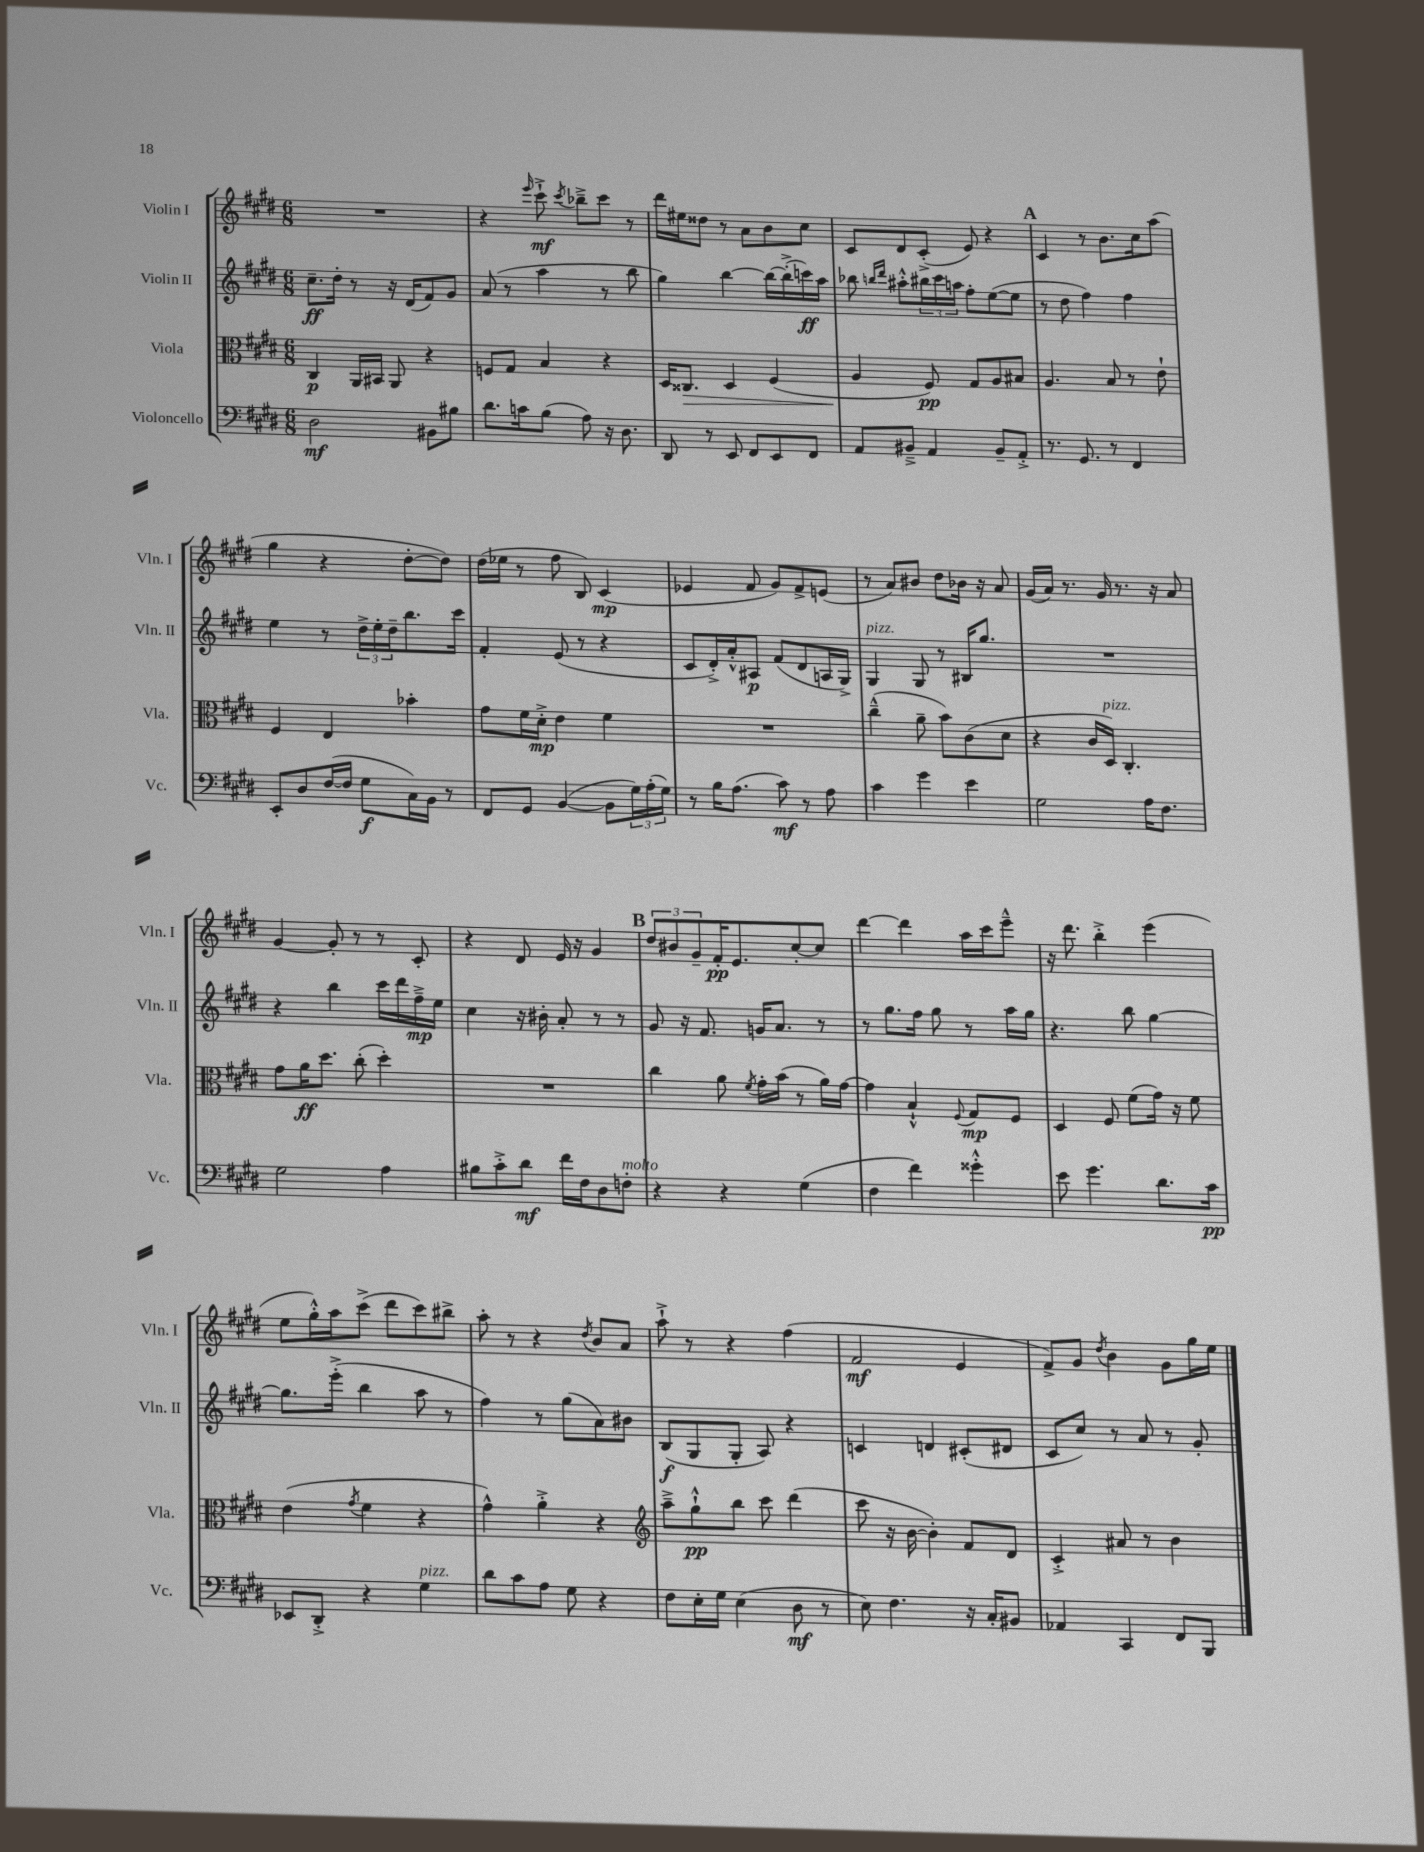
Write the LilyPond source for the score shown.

<<
\new StaffGroup <<
\new Staff = "s0" \with { instrumentName = "Violin I" shortInstrumentName = "Vln. I" } {
    \clef treble \key e \major \numericTimeSignature \time 6/8
    R2. |
    r4 \grace { e'''16 } cis'''8-!->\mf \acciaccatura { cis'''8 } bes''8---> cis'''8 r8 |
    dis'''16 eis''16 disis''8 r8 a'8 b'8 cis''8 |
    cis'8 dis'8 cis'8-.->( e'8) r4 |
    \mark \markup { \bold "A" } cis'4 r8 b'8. cis''16 a''8( |
    gis''4 r4 dis''8~-. dis''8) |
    dis''16( ees''16 r8 fis''8 b8) cis'4\mp( |
    ees'4 fis'8 gis'8) fis'8-> e'8( |
    r8 a'8) bis'8 dis''8 bes'16 r16 a'8 |
    gis'16( a'16) r8. gis'16 r8. r16 a'8 |
    gis'4~ gis'8-. r8 r8 cis'8-. |
    r4 dis'8 e'16 r16 gis'4 |
    \mark \markup { \bold "B" } \tuplet 3/2 { dis''8 bis'8 gis'8-- } fis'16-.\pp e'8. cis''8~-. cis''8 |
    dis'''4~ dis'''4 a''16 cis'''16 e'''8---^ |
    r16 dis'''8. b''4-.-> e'''4( |
    e''8 gis''16-.-^) a''16 cis'''8->( dis'''8 cis'''8) bis''8-> |
    a''8-. r8 r4 \acciaccatura { dis''8 } b'8 a'8 |
    a''8-!-> r8 r4 fis''4( |
    fis'2\mf e'4 |
    fis'8->) gis'8 \acciaccatura { dis''8 } b'4 gis'8 gis''16 e''16 \bar "|." |
}
\new Staff = "s1" \with { instrumentName = "Violin II" shortInstrumentName = "Vln. II" } {
    \clef treble \key e \major \numericTimeSignature \time 6/8
    cis''8.--\ff dis''16-. r8 r16 dis'16( fis'8) gis'8 |
    a'8( r8 a''4 r8 b''8 |
    gis''4) b''4~ b''16~ b''16-.->( c'''16\ff) a''16 |
    bes''8 \grace { b''16 dis'''16 } ais''8-.-^ \tuplet 3/2 { bis''16 cis'''16 a''16 } fis''8-. e''8~( e''8 |
    \mark \markup { \bold "A" } r8 dis''8 fis''4) fis''4 |
    e''4 r8 \tuplet 3/2 { dis''16-> e''16-. dis''16-- } b''8. cis'''16 |
    fis'4-. e'8( r8 r4 |
    cis'8 dis'16-.->) a'16-.-^ ais8\p fis'8( dis'8 a16 gis16->) |
    gis4^\markup { \italic "pizz." } gis8 r8 bis16 gis''8. |
    R2. |
    r4 b''4 cis'''16 dis'''16 fis''16--->\mp e''16 |
    cis''4 r16 bis'16-. a'8-. r8 r8 |
    \mark \markup { \bold "B" } gis'8 r16 fis'8. g'16 a'8. r8 |
    r8 gis''8. fis''16 gis''8 r8 a''16 gis''16 |
    r4. b''8 gis''4~ |
    gis''8. e'''16-.->( b''4 a''8 r8 |
    fis''4) r8 gis''8( a'8) bis'8 |
    b8\f( gis8 gis8-. a8) r4 |
    c'4 d'4 cis'8-.( dis'8 |
    cis'8 cis''8) r8 a'8 r8 gis'8-. \bar "|." |
}
\new Staff = "s2" \with { instrumentName = "Viola" shortInstrumentName = "Vla." } {
    \clef alto \key e \major \numericTimeSignature \time 6/8
    cis4\p a,16 bis,16 a,8 r4 |
    f8 gis8 b4 r4 |
    dis16 cisis8.\> dis4 fis4( |
    a4\! fis8\pp) gis8 a8 bis8 |
    \mark \markup { \bold "A" } a4. b8 r8 e'8-! |
    fis4 e4 bes'4-. |
    gis'8 fis'16 dis'16-.->\mp e'4 fis'4 |
    R2. |
    cis''4---^( a'8-- b'8) cis'8( dis'8 |
    r4 cis'16 dis16^\markup { \italic "pizz." }) cis4.-. |
    gis'8 a'16\ff dis''8. cis''8-.( dis''4-.) |
    R2. |
    \mark \markup { \bold "B" } cis''4 a'8 \acciaccatura { fis'8 } gis'16-. b'16( r8 a'16) gis'16~ |
    gis'4 b4-!-^ \appoggiatura { fis8 } gis8\mp fis8 |
    dis4 fis8 fis'8( gis'16) r16 fis'8 |
    e'4( \acciaccatura { gis'8 } fis'4 r4 |
    gis'4-^) a'4-.-> r4 |
    \clef treble a''8---> gis''8-!-^\pp b''8 cis'''8 dis'''4( |
    cis'''8 r16 b'16~ b'4-.) fis'8 dis'8 |
    cis'4-.-> ais'8 r8 b'4 \bar "|." |
}
\new Staff = "s3" \with { instrumentName = "Violoncello" shortInstrumentName = "Vc." } {
    \clef bass \key e \major \numericTimeSignature \time 6/8
    dis2\mf bis,8 bis8 |
    dis'8. c'16 b8( a8) r16 dis8. |
    dis,8 r8 e,8 fis,8 e,8 fis,8 |
    a,8 bis,8---> a,4 bis,8-- a,8-.-> |
    \mark \markup { \bold "A" } r8. gis,8. r8 fis,4 |
    e,8-. dis8 fis16~( fis16 gis8\f cis16) b,16 r8 |
    fis,8 gis,8 b,4~( b,8 \tuplet 3/2 { gis16) a16-.( gis16) } |
    r8 b16 a8.( cis'8\mf) r8 a8 |
    cis'4 gis'4 e'4 |
    gis2 a16 fis8. |
    gis2 a4 |
    bis8 cis'8-.-> dis'8\mf fis'16 fis16 dis8 f8-.^\markup { \italic "molto" } |
    \mark \markup { \bold "B" } r4 r4 gis4( |
    fis4 fis'4) gisis'4-.-^ |
    e'8 gis'4. dis'8. cis'16\pp |
    ees,8 dis,8-.-> r4 gis4^\markup { \italic "pizz." } |
    dis'8 cis'8 a8 gis8 r4 |
    fis8 e16-. gis16 e4( dis8\mf r8 |
    e8) fis4. r16 cis16-. bis,8 |
    aes,4 cis,4 fis,8 b,,8 \bar "|." |
}
>>
>>
\layout { \context { \Score \remove "Bar_number_engraver" } }
